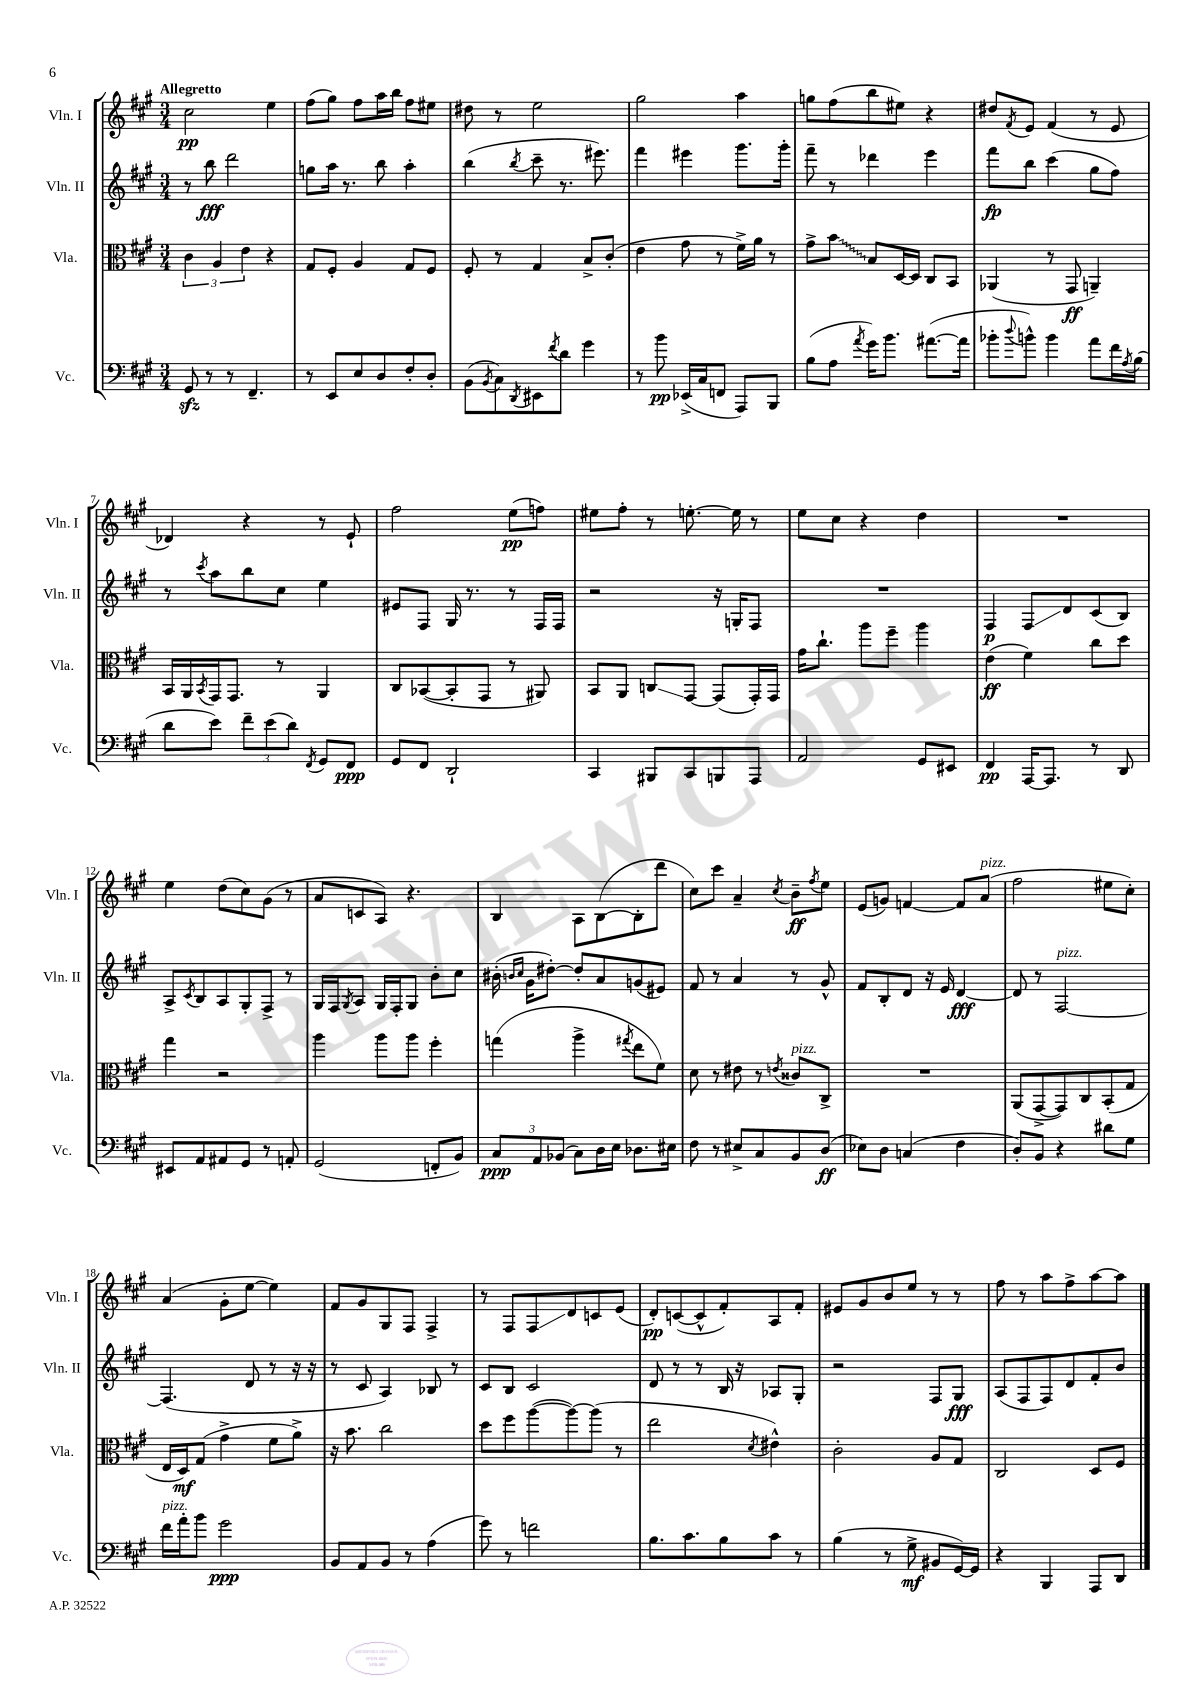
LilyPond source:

<<
\new StaffGroup <<
\new Staff = "s0" \with { instrumentName = "Vln. I" shortInstrumentName = "Vln. I" } {
    \clef treble \key a \major \numericTimeSignature \time 3/4 \tempo "Allegretto"
    cis''2\pp e''4 |
    fis''8( gis''8) fis''8 a''16 b''16 fis''8 eis''8 |
    dis''8 r8 e''2 |
    gis''2 a''4 |
    g''8 fis''8( b''8 eis''8) r4 |
    dis''8 \acciaccatura { fis'8 } e'8 fis'4( r8 e'8 |
    des'4) r4 r8 e'8-! |
    fis''2 e''8\pp( f''8) |
    eis''8 fis''8-. r8 e''8.~-. e''16 r8 |
    e''8 cis''8 r4 d''4 |
    R2. |
    e''4 d''8( cis''8) gis'8( r8 |
    a'8 c'8 a8) r4. |
    b4 a8 b8~( b8-. d'''8 |
    cis''8) cis'''8 a'4-- \acciaccatura { cis''8 } b'8--\ff \acciaccatura { fis''8 } e''8 |
    e'8( g'8) f'4~ f'8 a'8^\markup { \italic "pizz." }( |
    fis''2 eis''8 cis''8-.) |
    a'4( gis'8-. e''8~ e''4) |
    fis'8 gis'8 gis8 fis8 fis4-> |
    r8 fis8 fis8\glissando d'8 c'8 e'8( |
    d'8-.\pp) c'8~( c'8-^ fis'8-.) a8 fis'8-. |
    eis'8 gis'8 b'8 e''8 r8 r8 |
    fis''8 r8 a''8 fis''8-> a''8~ a''8 \bar "|." |
}
\new Staff = "s1" \with { instrumentName = "Vln. II" shortInstrumentName = "Vln. II" } {
    \clef treble \key a \major \numericTimeSignature \time 3/4
    r8 b''8\fff d'''2 |
    g''8 a''16 r8. b''8 a''4-. |
    b''4( \acciaccatura { b''8 } cis'''8-- r8. eis'''8.) |
    fis'''4 eis'''4 gis'''8. gis'''16-. |
    fis'''8-- r8 des'''4 e'''4 |
    fis'''8\fp b''8 cis'''4( gis''8 fis''8) |
    r8 \acciaccatura { cis'''8 } a''8 b''8 cis''8 e''4 |
    eis'8 fis8 gis16 r8. r8 fis16 fis16 |
    r2 r16 g16-. fis8 |
    R2. |
    fis4\p fis8\glissando d'8 cis'8( b8) |
    a8-> \acciaccatura { cis'8 } b8 a8 gis8-. fis8-> r8 |
    gis16 fis16 \acciaccatura { gis8 } a8 gis16 fis16-. gis8 b'8-. cis''8 |
    bis'16-.( \grace { b'16 cis''16 } gis'16 dis''8~-.) dis''8-. a'8 g'8( eis'8) |
    fis'8 r8 a'4 r8 gis'8-^ |
    fis'8 b8-. d'8 r16 e'16 d'4~\fff |
    d'8 r8 fis2~^\markup { \italic "pizz." } |
    fis4.( d'8 r8 r16 r16 |
    r8 cis'8 a4) bes8 r8 |
    cis'8 b8 cis'2 |
    d'8 r8 r8 b16 r16 aes8 gis8-. |
    r2 fis8 gis8\fff |
    a8( fis8 fis8) d'8 fis'8-. b'8 \bar "|." |
}
\new Staff = "s2" \with { instrumentName = "Vla." shortInstrumentName = "Vla." } {
    \clef alto \key a \major \numericTimeSignature \time 3/4
    \tuplet 3/2 { cis'4 a4 e'4 } r4 |
    gis8 fis8-. a4 gis8 fis8 |
    fis8-. r8 gis4 b8-> cis'8-.( |
    e'4 gis'8 r8 fis'16->) a'16 r8 |
    gis'8-> \once \override Glissando.style = #'zigzag b'8\glissando b8 d16~ d16 cis8 b,8 |
    aes,4( r8 gis,8\ff a,4--) |
    b,16 a,16 \acciaccatura { b,8 } gis,16 gis,8. r8 a,4 |
    cis8 bes,8~( bes,8-. gis,8 r8 ais,8) |
    b,8 a,8 c8\glissando gis,8~ gis,8( gis,16-.) gis,16 |
    gis'16 cis''8.-! a''8 fis''8-- a''4 |
    e'4\ff( fis'4) cis''8 d''8 |
    gis''4 r2 |
    a''4 a''8 a''8 fis''4-. |
    g''4( a''4-> \acciaccatura { gis''8 } e''8 fis'8) |
    d'8 r8 eis'8 r8 \acciaccatura { e'8 } cisis'8^\markup { \italic "pizz." } cis8-> |
    R2. |
    a,8( gis,8~-> gis,8) cis8 b,8-.( gis8 |
    e16 d16\mf) gis8( gis'4-> fis'8 a'8->) |
    r16 b'8. cis''2 |
    d''8 fis''8 a''8~( a''8~) a''8( r8 |
    e''2 \acciaccatura { d'8 } eis'4-^) |
    cis'2-. a8 gis8 |
    cis2 d8 fis8 \bar "|." |
}
\new Staff = "s3" \with { instrumentName = "Vc." shortInstrumentName = "Vc." } {
    \clef bass \key a \major \numericTimeSignature \time 3/4
    gis,8\sfz r8 r8 fis,4.-- |
    r8 e,8 e8 d8 fis8-. d8-. |
    b,8( \acciaccatura { b,8 } cis8) \acciaccatura { d,8 } eis,8 \acciaccatura { fis'8 } d'8 gis'4 |
    r8 b'8\pp ees,16->( cis16 f,8 a,,8) b,,8 |
    b8( a8 \acciaccatura { a'8 } gis'16) b'8. ais'8.~( ais'16 |
    bes'8-. \appoggiatura { d''8 } b'8-^) b'4 a'8 fis'16 \acciaccatura { a8 } b16( |
    d'8 e'8) \tuplet 3/2 { fis'8-- e'8( d'8) } \acciaccatura { fis,8 } gis,8 fis,8\ppp |
    gis,8 fis,8 d,2-! |
    cis,4 bis,,8 cis,8 b,,8 a,,8 |
    a,2 gis,8 eis,8 |
    fis,4\pp a,,16~ a,,8. r8 d,8 |
    eis,8 a,8 ais,8 gis,8 r8 a,8-. |
    gis,2( f,8-. b,8) |
    \tuplet 3/2 { cis8\ppp a,8 bes,8( } cis8) d16 e16 des8. eis16 |
    fis8 r8 eis8-> cis8 b,8 d8\ff( |
    ees8) d8 c4( fis4 |
    d8-.) b,8 r4 dis'8 gis8 |
    fis'16^\markup { \italic "pizz." } a'16-. b'8 gis'2\ppp |
    b,8 a,8 b,8 r8 a4( |
    gis'8) r8 f'2 |
    b8. cis'8. b8 cis'8 r8 |
    b4( r8 gis8->\mf bis,8 gis,16~) gis,16 |
    r4 b,,4 a,,8 d,8 \bar "|." |
}
>>
>>
